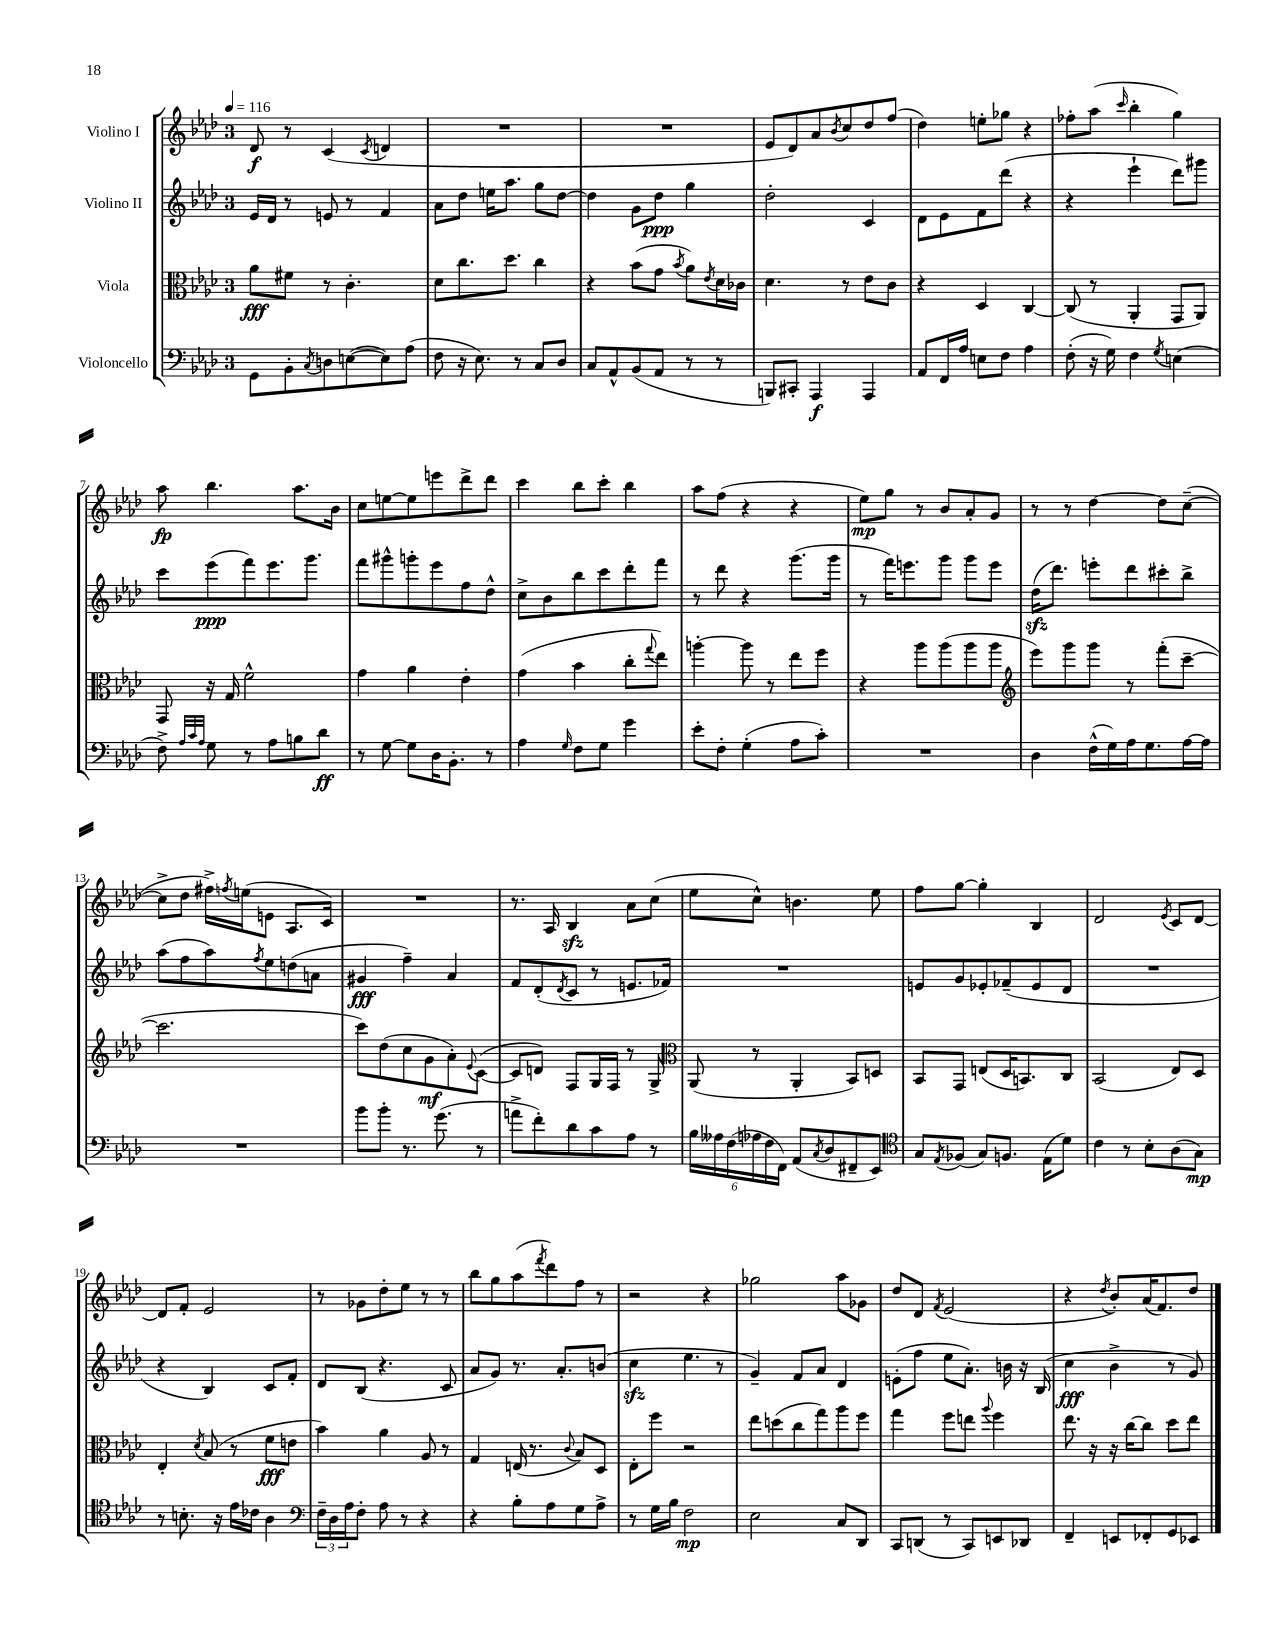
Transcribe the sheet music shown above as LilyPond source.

<<
\new StaffGroup <<
\new Staff = "s0" \with { instrumentName = "Violino I" } {
    \clef treble \key aes \major \once \override Staff.TimeSignature.style = #'single-digit \time 3/4 \tempo 4 = 116
    des'8\f r8 c'4( \acciaccatura { c'8 } d'4 |
    R2. |
    R2. |
    ees'8 des'8) aes'8 \acciaccatura { bes'8 } c''8 des''8 f''8( |
    des''4) e''8-. ges''8 r4 |
    fes''8-. aes''8( \grace { c'''16 } bes''4-. g''4) |
    aes''8\fp bes''4. aes''8. bes'16 |
    c''8 e''8~ e''8 e'''8 des'''8-> des'''8 |
    c'''4 bes''8 c'''8-. bes''4 |
    aes''8 f''8( r4 r4 |
    ees''8\mp) g''8 r8 bes'8 aes'8-. g'8 |
    r8 r8 des''4~ des''8 c''8~--( |
    c''8-> des''8 fis''16->) \acciaccatura { f''8 } e''16( e'8 aes8. c'16) |
    R2. |
    r8. aes16 bes4\sfz aes'8 c''8( |
    ees''8 c''8-^) b'4. ees''8 |
    f''8 g''8~ g''4-. bes4 |
    des'2 \acciaccatura { ees'8 } c'8 des'8~ |
    des'8 f'8-. ees'2 |
    r8 ges'8 des''8-. ees''8 r8 r8 |
    bes''8 g''8 aes''8( \acciaccatura { f'''8 } des'''8) f''8 r8 |
    r2 r4 |
    ges''2 aes''8 ges'8 |
    des''8 des'8 \acciaccatura { f'8 } ees'2( |
    r4 \acciaccatura { des''8 } bes'8-.) aes'16( f'8.) des''8 \bar "|." |
}
\new Staff = "s1" \with { instrumentName = "Violino II" } {
    \clef treble \key aes \major \once \override Staff.TimeSignature.style = #'single-digit \time 3/4
    ees'16 des'16 r8 e'8 r8 f'4 |
    aes'8 des''8 e''16 aes''8. g''8 des''8~ |
    des''4 g'8 des''8\ppp g''4 |
    des''2-. c'4 |
    des'8 ees'8 f'8 des'''8( r4 |
    r4 ees'''4-! des'''8) gis'''8 |
    c'''8 ees'''8\ppp( f'''8) ees'''8. g'''8. |
    f'''8 gis'''8-^ g'''8-. ees'''8 f''8 des''8-^ |
    c''8-> bes'8 bes''8 c'''8 des'''8-. f'''8 |
    r8 des'''8 r4 g'''8.( g'''16 |
    r8 f'''16) e'''8. g'''8 g'''8 e'''8 |
    des''16\sfz( des'''8.) e'''8-. des'''8 cis'''8-. bes''8-> |
    aes''8( f''8 aes''8) \acciaccatura { f''8 } ees''8 d''8( a'8 |
    gis'4\fff f''4--) aes'4 |
    f'8 des'8-.( \acciaccatura { des'8 } c'8 r8 e'8. fes'16) |
    R2. |
    e'8 g'8 ees'8-. fes'8--( ees'8 des'8 |
    R2. |
    r4 bes4) c'8 f'8-. |
    des'8 bes8( r4. c'8 |
    aes'8 g'8) r8. aes'8.-. b'8( |
    c''4\sfz ees''4. r8 |
    g'4--) f'8 aes'8 des'4 |
    e'8-.( f''8 ees''8 aes'8.-.) b'16 r16 bes16( |
    c''4\fff bes'4-> r8 g'8) \bar "|." |
}
\new Staff = "s2" \with { instrumentName = "Viola" } {
    \clef alto \key aes \major \once \override Staff.TimeSignature.style = #'single-digit \time 3/4
    aes'8\fff fis'8 r8 c'4.-. |
    des'8 c''8. des''8. c''4 |
    r4 bes'8( g'8 \acciaccatura { bes'8 } aes'8) \acciaccatura { ees'8 } des'16 ces'16 |
    des'4. r8 ees'8 c'8 |
    r4 des4 c4~ |
    c8( r8 aes,4-. g,8 aes,8) |
    g,8 r16 g16 f'2-^ |
    g'4 aes'4 ees'4-. |
    g'4( bes'4 c''8-. \appoggiatura { g''8 } ees''8) |
    a''4~-. a''8 r8 ees''8 f''8 |
    r4 aes''8 aes''8( aes''8 aes''8 |
    \clef treble ees'''8) g'''8 g'''8 r8 f'''8-.( c'''8~-- |
    c'''2. |
    c'''8) des''8( c''8 g'8\mf aes'8-.) \appoggiatura { ees'8 } c'8~( |
    c'8 d'8) f8 g16 f16 r8 g8-> |
    \clef alto aes,8( r8 aes,4-. bes,8) d8 |
    bes,8 g,8 e8( des16 b,8.) c8 |
    bes,2( ees8) des8 |
    ees4-. \acciaccatura { des'8 } bes8( r8 f'8\fff e'8 |
    bes'4) aes'4 aes8 r8 |
    g4 e16( r8. \appoggiatura { c'8 } bes8) des8 |
    ees8-. f''8 r2 |
    ees''8 d''8( c''8 g''8) aes''8 f''8 |
    g''4 f''8 e''8 \appoggiatura { aes''8 } f''4 |
    ees''8. r16 r16 c''16~ c''8 des''8 ees''8 \bar "|." |
}
\new Staff = "s3" \with { instrumentName = "Violoncello" } {
    \clef bass \key aes \major \once \override Staff.TimeSignature.style = #'single-digit \time 3/4
    g,8 bes,8-. \acciaccatura { c8 } d8 e8~( e8) aes8( |
    f8 r16 ees8.) r8 c8 des8 |
    c8 aes,8-^ bes,8( aes,8 r8 r8 |
    b,,8) cis,8-. aes,,4\f aes,,4 |
    aes,8 f,16 aes16 e8 f8 aes4 |
    f8-.( r16 g16) f4 \acciaccatura { g8 } e4( |
    f8->) \grace { aes32 c'32 aes32 } g8 r8 aes8 b8 des'8\ff |
    r8 g8~ g8 des16 bes,8.-. r8 |
    aes4 \grace { g16 } f8 g8 g'4 |
    ees'8-. f8-. g4-.( aes8 c'8-.) |
    R2. |
    des4 f16-^( g16) aes16 g8. aes16~ aes16 |
    R2. |
    bes'8 bes'8-. r8. g'8.( r8 |
    a'8-> f'8-.) des'8 c'8 aes8 r8 |
    \tuplet 6/4 { bes16 aeses16 f16( aes16 f16 f,16) } aes,8( \acciaccatura { c8 } des8 fis,8-- ees,8) |
    \clef tenor g8 \acciaccatura { ees8 } fes8( g8) f8. ees16( des'8) |
    c'4 r8 bes8-. aes8( g8\mp) |
    r8 b8.-. r16 ees'16 ces'16 aes4 |
    \clef bass \tuplet 3/2 { f16-- des16 aes16 } f8-. aes8 r8 r4 |
    r4 bes8-. aes8 g8 aes8-> |
    r8 g16 bes16 f2\mp |
    ees2 c8 des,8 |
    c,8 d,8( r8 c,8) e,8 des,8 |
    f,4-- e,8 fes,8-. g,8 ees,8 \bar "|." |
}
>>
>>
